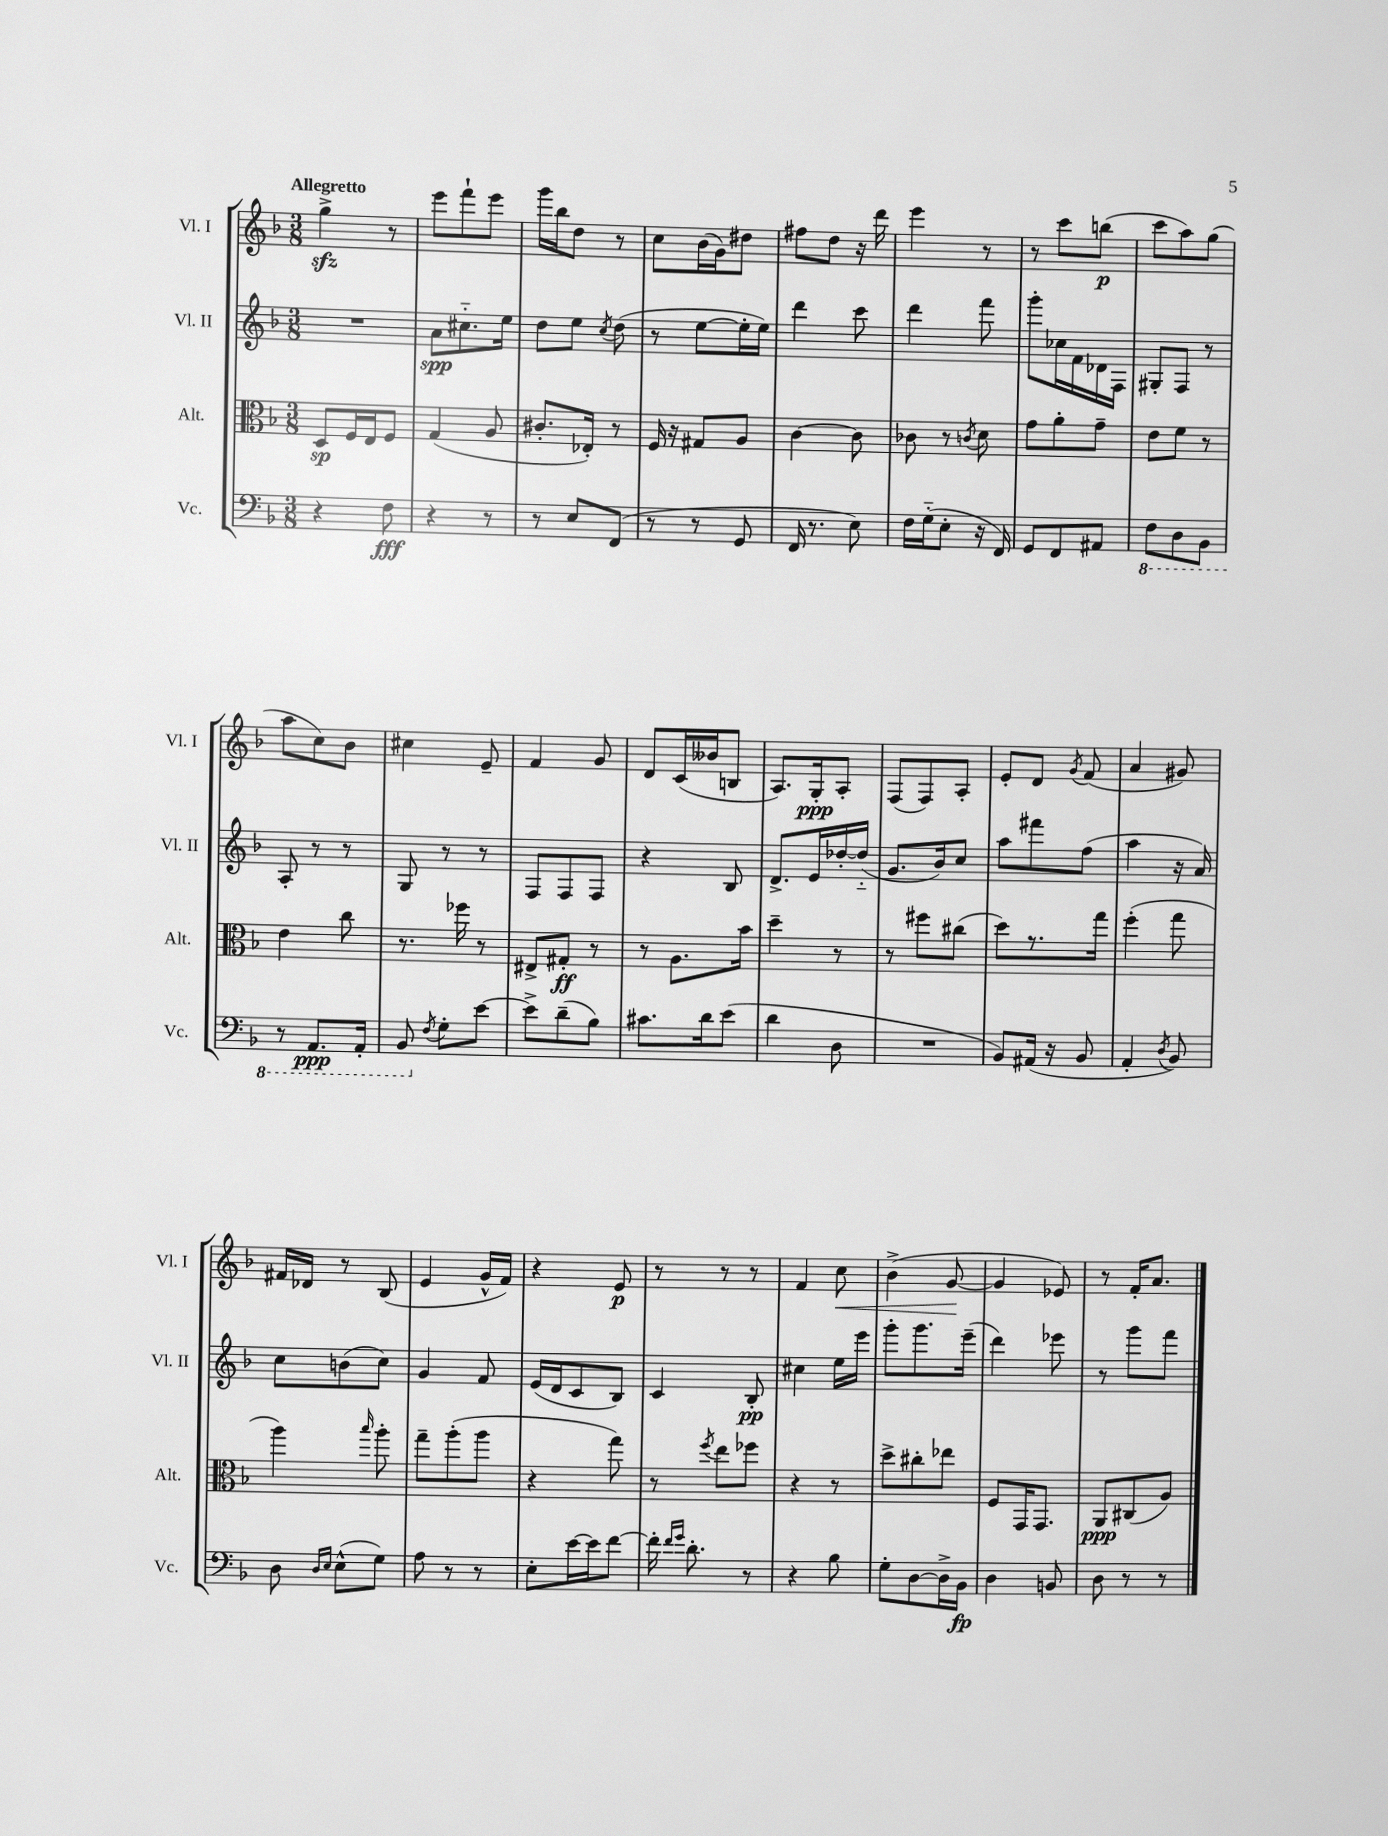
<<
\new StaffGroup <<
\new Staff = "s0" \with { instrumentName = "Vl. I" shortInstrumentName = "Vl. I" } {
    \clef treble \key f \major \numericTimeSignature \time 3/8 \tempo "Allegretto"
    \autoBeamOff g''4->\sfz r8 |
    e'''8[ f'''8-! e'''8] |
    g'''16[ bes''16 d''8] r8 |
    c''8[ bes'16( g'16) dis''8] |
    fis''8[ d''8] r16 d'''16 |
    e'''4 r8 |
    r8 c'''8[ b''8]\p( |
    c'''8[ a''8) g''8]( |
    a''8[ c''8) bes'8] |
    cis''4 e'8-- |
    f'4 g'8 |
    d'8[ c'16( beses'16 b8] |
    a8.[) g16-.\ppp a8]-. |
    f8[( f8) a8]-. |
    e'8[-. d'8] \acciaccatura { g'8 } f'8( |
    a'4 gis'8) |
    fis'16[ des'16] r8 bes8( |
    e'4 g'16[-^ f'16]) |
    r4 e'8\p |
    r8 r8 r8 |
    f'4 c''8\< |
    bes'4->( g'8~\! |
    g'4 ees'8) |
    r8 f'16[-. a'8.] \bar "|." |
}
\new Staff = "s1" \with { instrumentName = "Vl. II" shortInstrumentName = "Vl. II" } {
    \clef treble \key f \major \numericTimeSignature \time 3/8
    \autoBeamOff R4. |
    a'8[\spp cis''8.-_ e''16] |
    d''8[ e''8] \acciaccatura { c''8 } d''8( |
    r8 e''8[~ e''16-. e''16]) |
    d'''4 c'''8 |
    d'''4 f'''8 |
    g'''8[-. ces''16 f'16 des'16 f16] |
    gis8[-. f8] r8 |
    a8-. r8 r8 |
    g8 r8 r8 |
    f8[ f8 f8] |
    r4 bes8 |
    d'8.[-> e'16 des''16~-. des''16]-_( |
    g'8.[ bes'16) c''8] |
    a''8[ fis'''8 f''8]( |
    a''4 r16 a'16) |
    c''8[ b'8( c''8]) |
    g'4 f'8 |
    e'16[( d'16 c'8 bes8]) |
    c'4 bes8-.\pp |
    cis''4 e''16[ e'''16] |
    g'''8[-. g'''8. e'''16]--( |
    d'''4) ees'''8 |
    r8 g'''8[ f'''8] \bar "|." |
}
\new Staff = "s2" \with { instrumentName = "Alt." shortInstrumentName = "Alt." } {
    \clef alto \key f \major \numericTimeSignature \time 3/8
    \autoBeamOff d8[\sp f16 e16 f8] |
    g4( a8 |
    cis'8.[-. ees16]-.) r8 |
    f16 r16 gis8[ a8] |
    c'4~ c'8 |
    ces'8 r8 \acciaccatura { c'8 } d'8 |
    g'8[ a'8-. g'8]-- |
    e'8[ f'8] r8 |
    e'4 c''8 |
    r8. fes''16 r8 |
    eis8[-> gis8]-.\ff r8 |
    r8 a8.[ bes'16] |
    d''4-- r8 |
    r8 fis''8[ cis''8]( |
    d''8[) r8. g''16] |
    f''4-.( g''8 |
    a''4) \grace { bes''16 } a''8-. |
    g''8[-- a''8-.( a''8] |
    r4 g''8) |
    r8 \acciaccatura { f''8 } e''8[ fes''8] |
    r4 r8 |
    d''8[-> cis''8-. ees''8] |
    f8[ g,16 g,8.] |
    a,8[\ppp cis8( a8]) \bar "|." |
}
\new Staff = "s3" \with { instrumentName = "Vc." shortInstrumentName = "Vc." } {
    \clef bass \key f \major \numericTimeSignature \time 3/8
    \autoBeamOff r4 f8\fff |
    r4 r8 |
    r8 e8[ f,8]( |
    r8 r8 g,8 |
    f,16 r8. e8) |
    f16[ g16-_( e8]-. r16 f,16) |
    g,8[ f,8 ais,8] |
    \ottava #-1 f,8[ d,8 bes,,8] |
    r8 a,,8.[\ppp a,,16]-. |
    bes,,8 \ottava #0 \acciaccatura { f8 } g8[-. e'8]~ |
    e'8[-> d'8--( bes8]) |
    cis'8.[ d'16 e'8]( |
    d'4 d8 |
    R4. |
    bes,8[) ais,16]( r16 bes,8 |
    a,4-. \acciaccatura { d8 } bes,8) |
    d8 \grace { d16[ e16] } e8[-^( g8]) |
    a8 r8 r8 |
    e8[-. e'16~ e'16 f'8]~ |
    f'16-. \grace { f'16[ g'16] } d'8.-. r8 |
    r4 bes8 |
    g8[-. d8~ d16-> bes,16]\fp |
    d4 b,8 |
    d8 r8 r8 \bar "|." |
}
>>
>>
\layout { \context { \Score \remove "Bar_number_engraver" } }
